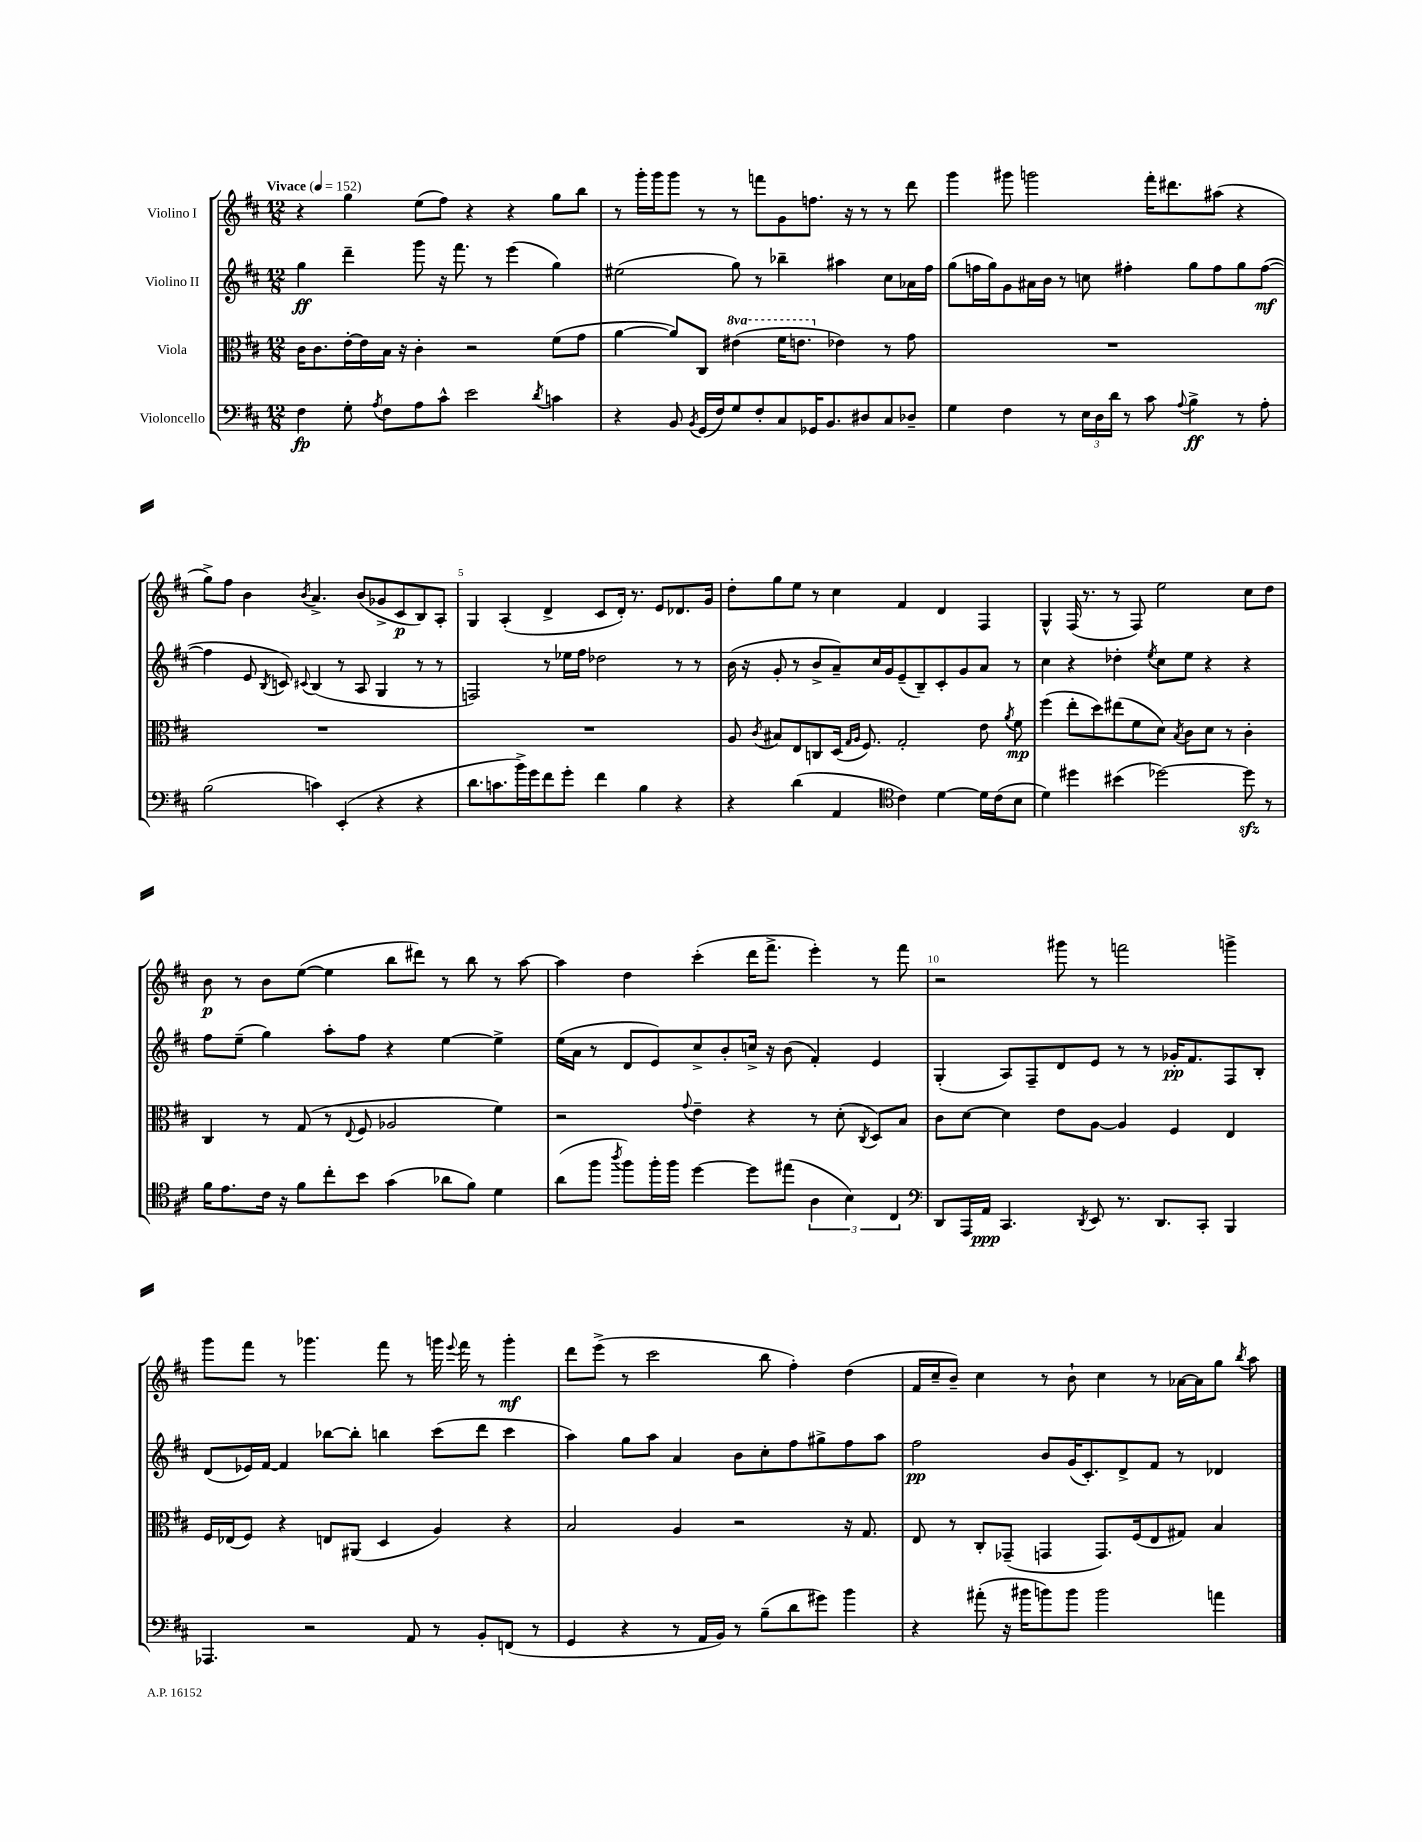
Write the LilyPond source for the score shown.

<<
\new StaffGroup <<
\new Staff = "s0" \with { instrumentName = "Violino I" } {
    \clef treble \key d \major \numericTimeSignature \time 12/8 \tempo "Vivace" 4 = 152
    \autoBeamOff r4 g''4 e''8[( fis''8]) r4 r4 g''8[ b''8] |
    r8 g'''16[-. g'''16 g'''8] r8 r8 f'''8[ g'8 f''8.] r16 r8 r8 d'''8 |
    g'''4 gis'''8 g'''2 fis'''16[-. dis'''8. ais''8]( r4 |
    g''8[->) fis''8] b'4 \acciaccatura { b'8 } a'4.-> b'8[( ges'8-> cis'8\p b8) a8]-. |
    g4 a4-.( d'4-> cis'8[ d'16]-.) r8. e'8[ des'8. g'16] |
    d''8[-. g''8 e''8] r8 cis''4 fis'4 d'4 fis4 |
    g4-^ fis16( r8. r8 fis8) e''2 cis''8[ d''8] |
    b'8\p r8 b'8[ e''8]~( e''4 b''8[ dis'''8]) r8 b''8 r8 a''8~ |
    a''4 d''4 cis'''4-.( d'''16[ fis'''8.]-> e'''4-.) r8 fis'''8 |
    r2 gis'''8 r8 f'''2 g'''4-> |
    g'''8[ fis'''8] r8 ges'''4. fis'''8 r8 g'''16 \appoggiatura { e'''8 } fis'''16 r8 g'''4-.\mf |
    d'''8[ e'''8]->( r8 cis'''2 b''8 fis''4-.) d''4( |
    fis'16[ cis''16-- b'8]--) cis''4 r8 b'8-! cis''4 r8 aes'16[~ aes'16 g''8] \acciaccatura { b''8 } a''8 \bar "|." |
}
\new Staff = "s1" \with { instrumentName = "Violino II" } {
    \clef treble \key d \major \numericTimeSignature \time 12/8
    \autoBeamOff g''4\ff d'''4-- g'''8 r16 fis'''8. r8 e'''4( g''4) |
    eis''2( g''8) r8 bes''4-- ais''4 cis''8[ aes'16 fis''16] |
    g''8[( f''16 g''16) g'8 ais'16 b'16] r8 c''8 fis''4-. g''8[ fis''8 g''8 fis''8]~\mf( |
    fis''4 e'8 \acciaccatura { b8 } c'8) \appoggiatura { cis'8 } b4( r8 a8 g4 r8 r8 |
    f2) r8 ees''16[ fis''16] des''2 r8 r8 |
    b'16( r16 g'8-. r8 b'8[-> a'8--) cis''16 g'16 e'8--( b8--) cis'8-. g'8 a'8] r8 |
    cis''4 r4 des''4-. \acciaccatura { e''8 } cis''8[ e''8] r4 r4 |
    fis''8[ e''8]--( g''4) a''8[-. fis''8] r4 e''4~ e''4-> |
    e''16[( a'16] r8 d'8[ e'8) cis''8-> b'8-. c''16]-> r16 b'8( fis'4-.) e'4 |
    g4-.( a8[) fis8-- d'8 e'8] r8 r8 ges'16[-.\pp fis'8. fis8 b8]-. |
    d'8[( ees'16) fis'16]~ fis'4 bes''8[~ bes''8]-. b''4 cis'''8[( d'''8] cis'''4 |
    a''4) g''8[ a''8] a'4 b'8[ cis''8-. fis''8 gis''8-> fis''8 a''8] |
    fis''2\pp b'8[ g'16( cis'8.-.) d'8-> fis'8] r8 des'4 \bar "|." |
}
\new Staff = "s2" \with { instrumentName = "Viola" } {
    \clef alto \key d \major \numericTimeSignature \time 12/8 \set Staff.ottavationMarkups = #ottavation-simple-ordinals
    \autoBeamOff cis'16[ cis'8. e'16~-. e'16 b16] r16 cis'4-. r2 fis'8[( g'8] |
    a'4~ a'8[) cis8] \ottava #1 eis''4( fis''16[ e''8.] \ottava #0 ees'4) r8 g'8 |
    R1. |
    R1. |
    R1. |
    a8 \acciaccatura { cis'8 } bis8[ e8 c8 d16]( \grace { g16[ a16] } fis8.) g2-. e'8 \acciaccatura { a'8 } fis'8\mp |
    fis''4( e''8[-. d''8) eis''8( fis'8 d'8]) \acciaccatura { b8 } cis'8[ d'8] r8 cis'4-. |
    cis4 r8 g8( r8 \appoggiatura { e8 } fis8 aes2 fis'4) |
    r2 \appoggiatura { g'8 } e'4-- r4 r8 d'8-.( \acciaccatura { cis8 } d8[) b8] |
    cis'8[ d'8]~ d'4 e'8[ a8]~ a4 fis4 e4 |
    fis16[ ees16( fis8]) r4 e8[ ais,8]( d4 a4) r4 |
    b2 a4 r2 r16 g8. |
    e8 r8 cis8[-. ges,8]--( g,4 g,8.[) fis16( e8 gis8]) b4 \bar "|." |
}
\new Staff = "s3" \with { instrumentName = "Violoncello" } {
    \clef bass \key d \major \numericTimeSignature \time 12/8
    \autoBeamOff fis4\fp g8-. \acciaccatura { a8 } fis8[ a8 cis'8]-^ e'2 \acciaccatura { d'8 } c'4 |
    r4 b,8 \acciaccatura { b,8 } g,16[( fis16) g8 fis8-. cis8 ges,16 b,8. dis8 cis8 des8]-- |
    g4 fis4 r8 \tuplet 3/2 { e16[ d16 d'16] } r8 cis'8 \appoggiatura { a8 } b4->\ff r8 a8-. |
    b2( c'4) e,4-.( r4 r4 |
    d'8.[ c'8. b'16->) g'16 fis'8 g'8]-. fis'4 b4 r4 |
    r4 d'4( a,4 \clef tenor cis'4) d'4~ d'16[ cis'16( b8] |
    d'4) dis''4 bis'4( des''2~) des''8\sfz r8 |
    fis'16[ e'8. cis'16] r16 fis'8[ cis''8-. b'8] g'4( aes'8[ fis'8]) d'4 |
    a'8[( fis''8] \acciaccatura { a''8 } fis''8[) fis''16-. fis''16] d''4~ d''8[ eis''8]( \tuplet 3/2 { a4 b4) cis4 } |
    \clef bass d,8[ a,,16 a,16]\ppp cis,4. \acciaccatura { d,8 } e,8 r8. d,8.[ cis,8]-. b,,4 |
    aes,,4. r2 a,8 r8 b,8[-. f,8]( r8 |
    g,4 r4 r8 a,16[ b,16]) r8 b8[--( d'8 gis'8]) b'4 |
    r4 ais'8-.( r16 bis'16[ b'8) b'8] b'2 a'4 \bar "|." |
}
>>
>>
\layout { \context { \Score \override BarNumber.break-visibility = ##(#f #t #t) barNumberVisibility = #(every-nth-bar-number-visible 5) } }
